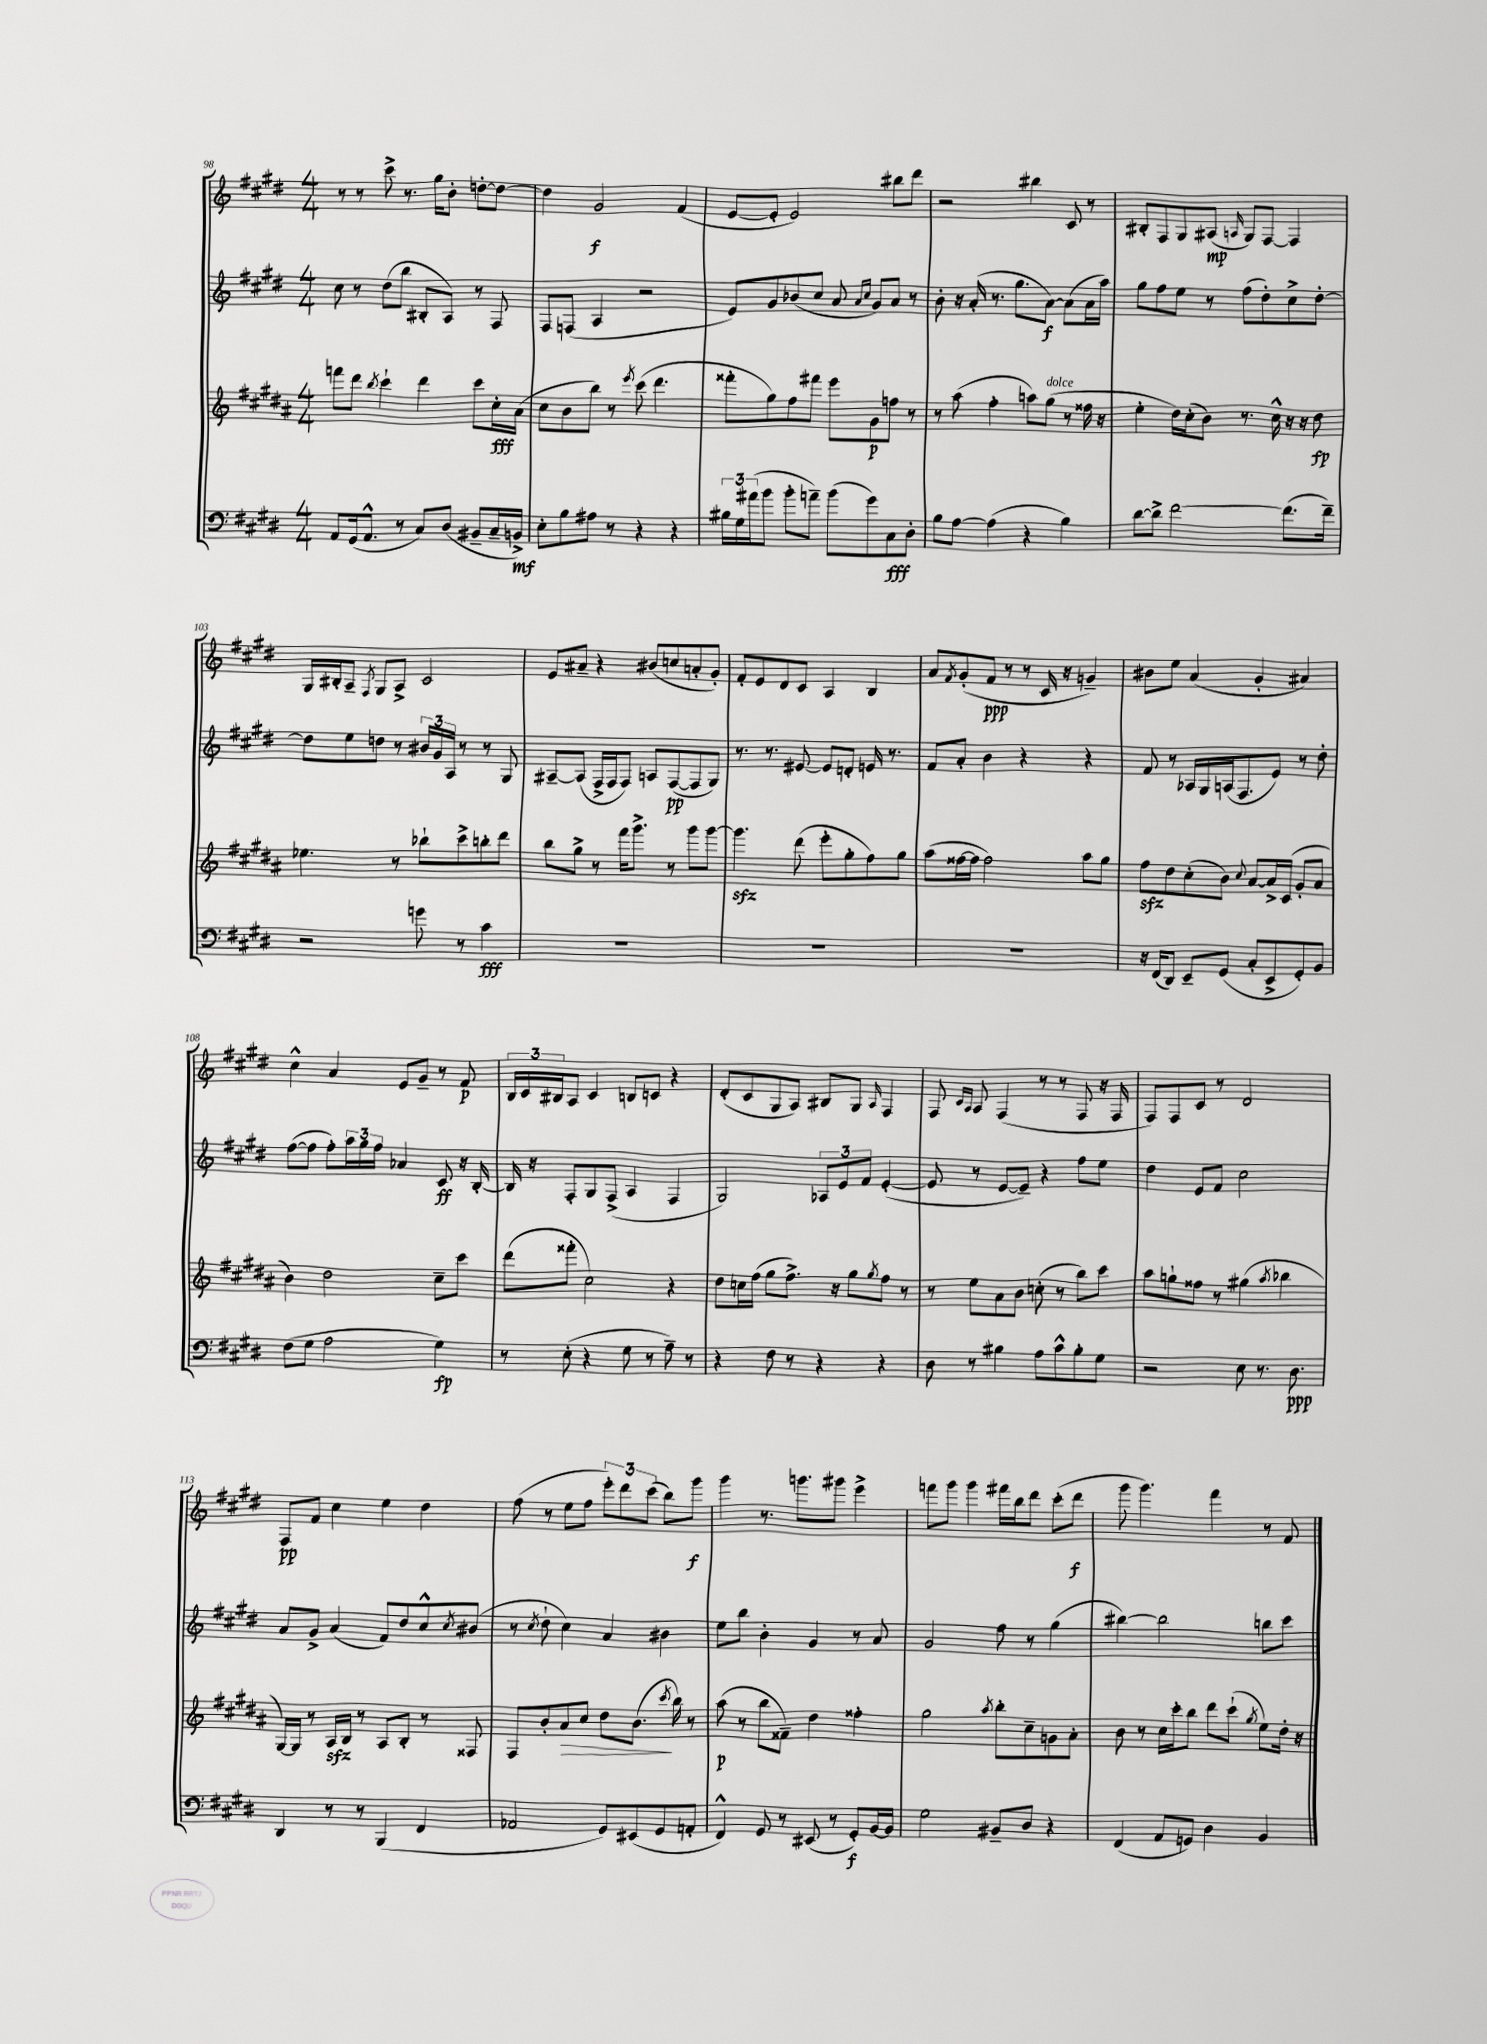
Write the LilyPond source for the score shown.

<<
\new StaffGroup <<
\new Staff = "s0" {
    \clef treble \key e \major \numericTimeSignature \time 4/4
    r8 r8 cis'''8-> r8. gis''16 b'8-. d''8~-. d''8~ |
    d''4 gis'2\f fis'4( |
    e'8~ e'8-. e'2) bis''8 dis'''8 |
    r2 bis''4 cis'8 r8 |
    bis8-. fis8 gis8 ais8\mp( \grace { a16 } gis8) fis8~ fis4 |
    gis16 bis16-. a8-- \acciaccatura { fis8 } gis8 a8-> cis'2 |
    e'8 ais'8-- r4 bis'8( c''8 a'8-. gis'8-.) |
    fis'8-. e'8 dis'8 cis'8 a4 b4 |
    a'8 \acciaccatura { fis'8 } gis'8-.( fis'8\ppp r8 r8 cis'16 r16 g'4--) |
    bis'8 e''8 a'4( gis'4-. ais'4) |
    cis''4-^ a'4 e'8 gis'8-- r8 fis'8\p |
    \tuplet 3/2 { b16 cis'16 bis16 } a8 cis'4 b8 c'8 r4 |
    dis'8-.( cis'8 gis8 a8) bis8 gis8 \grace { a16 } fis4 |
    fis8 \grace { cis'16 a16 } a8 fis4( r8 r8 fis8 r16 fis16 |
    fis8) fis8 cis'8 r8 dis'2 |
    fis8\pp fis'8 cis''4 e''4 dis''4 |
    fis''8( r8 e''8 fis''8 \tuplet 3/2 { e'''8-.) dis'''8 cis'''8( } b''8) gis'''8\f |
    gis'''4 r8. g'''8. gis'''8 e'''4-> |
    f'''8 gis'''8 gis'''4 fis'''16 b''16 dis'''8 cis'''8-.( dis'''8\f |
    gis'''8 gis'''4.) fis'''4 r8 fis'8 \bar "|." |
}
\new Staff = "s1" {
    \clef treble \key e \major \numericTimeSignature \time 4/4
    cis''8 r8 dis''8( b''8 bis8-. a8) r8 fis8 |
    fis8 f8( a4 r2 |
    e'8) gis'8 bes'8( cis''8 a'8 \grace { a'16 cis''16 } gis'8) a'8 r8 |
    b'8-. r16 a'16-.( r8. gis''8. a'8~\f) a'8( a'16 a''16) |
    gis''8 fis''8 e''8 r8 fis''8( dis''8-.) cis''8-> dis''8~-. |
    dis''8 e''8 d''8 r8 \tuplet 3/2 { bis'16 gis'16 a16 } r8 r8 gis8 |
    ais8~-- ais8( fis16-> fis16 fis8) a8 fis8~\pp( fis8 gis8) |
    r8. r8. eis'8~ eis'8 d'8-. e'16 r8. |
    fis'8 a'8-. b'4 r4 r4 |
    fis'8 r8 aes16 gis16 a16( fis8. e'8) r8 dis''8-. |
    fis''8~( fis''8 fis''8-.) \tuplet 3/2 { a''16 gis''16 fis''16 } aes'4 cis'8\ff r16 b16~-. |
    b16 r16 fis8-. gis8 fis8->( a4 fis4 |
    gis2) \tuplet 3/2 { aes8 e'8 fis'8 } e'4~-.( |
    e'8 r8 e'8~ e'8--) r4 fis''8 e''8 |
    dis''4 e'8 fis'8 cis''2 |
    a'8 gis'8-> a'4( fis'8) dis''8 cis''8-^ \acciaccatura { cis''8 } bis'8( |
    r8 \acciaccatura { cis''8 } dis''8-! cis''4) a'4 bis'4 |
    e''8 b''8 b'4-. gis'4 r8 a'8 |
    gis'2 fis''8 r8 gis''4( |
    bis''4~) bis''2 b''8 cis'''8 \bar "|." |
}
\new Staff = "s2" {
    \clef treble \key b \major \numericTimeSignature \time 4/4
    f'''8 dis'''8 \acciaccatura { b''8 } cis'''4-! dis'''4 cis'''8 cis''16-.\fff ais'16( |
    cis''8 b'8 b''8) r8 \acciaccatura { e'''8 } cis'''8( dis'''4. |
    fisis'''8-. gis''8) fis''8 fis'''8 e'''8 gis'8\p f''8 r8 |
    r8 ais''8( fis''4-. a''8) gis''8^\markup { \italic "dolce" }( r8 fisis''16 r16 |
    e''4-. dis''16) cis''16-.( b'8) r8. cis''16-^ r16 r16 dis''8\fp |
    ees''4. r8 bes''8-! cis'''8-> b''8-. dis'''8 |
    b''8 gis''8-> r8 fis'''16 gis'''8.-> r8 gis'''8 gis'''8~ |
    gis'''4.\sfz dis'''8( e'''8-. gis''8-. fis''8) gis''8 |
    ais''8( fisis''16~ fisis''16 fisis''2) ais''8 gis''8 |
    fis''8\sfz dis''8 cis''8-.( b'8) \appoggiatura { cis''8 } ais'8~ ais'16-> cis'16( gis'8-. ais'8 |
    b'4) dis''2 cis''8-- cis'''8 |
    dis'''8( fisis'''8-. cis''2) r4 |
    dis''8 c''16 fis''16( gis''8 fis''8.->) r16 gis''8 \acciaccatura { gis''8 } fis''8 r8 |
    r8 e''8 ais'8 b'8 c''8-.( r8 b''8) cis'''8 |
    ais''8 g''8-! fisis''8 r8 gis''4( \acciaccatura { ais''8 } bes''4 |
    gis16~) gis16 r8 ais16\sfz b16 r8 ais8 b8-. r8 fisis8 |
    fis8 b'8-. ais'8\> cis''8 dis''8 b'8.\!( \acciaccatura { cis'''8 } b''16) r8 |
    ais''8\p( r8 b''8 fisis'8--) dis''4 fisis''4-. |
    gis''2 \acciaccatura { ais''8 } b''8-. cis''8-- g'8 ais'8-. |
    b'8 r8 cis''16 cis'''16-. b''8 dis'''8 cis'''8-!( \acciaccatura { gis''8 } e''8) dis''16-. r16 \bar "|." |
}
\new Staff = "s3" {
    \clef bass \key e \major \numericTimeSignature \time 4/4
    a,8 gis,16( a,8.-^ r8 cis8) dis8( bis,8-- cis16-- b,16->\mf) |
    e8-. b8 ais8 r8 r4 r4 |
    \tuplet 3/2 { bis16 gis16 ais'16( } b'8 b'8-. a'8--) b'8( gis'8) cis8\fff dis8-. |
    b8 a8~ a4( r4 b4) |
    dis'8~ dis'8-> fis'2~ fis'8.( fis'16--) |
    r2 g'8 r8 cis'4\fff |
    R1 |
    R1 |
    R1 |
    r16 fis,16( dis,8) e,8-- gis,8( cis8-. e,8-> gis,8-.) b,8 |
    fis8( gis8 a2 gis4\fp) |
    r8 e8-.( r4 gis8 r8 a8--) r8 |
    r4 fis8 r8 r4 r4 |
    dis8 r8 bis4 a8 cis'8-^ bis8-. gis8 |
    r2 e8 r8. dis8.\ppp |
    dis,4 r8 r8 b,,4( fis,4 |
    aes,2 gis,8) eis,8( gis,8 a,8-. |
    fis,4-^) gis,8 r8 eis,8( r8 gis,8-.\f) b,16~ b,16 |
    gis2 bis,8-- dis8 r4 |
    fis,4( a,8 g,8) dis4 b,4 \bar "|." |
}
>>
>>
\layout { \context { \Score currentBarNumber = #98 } }
